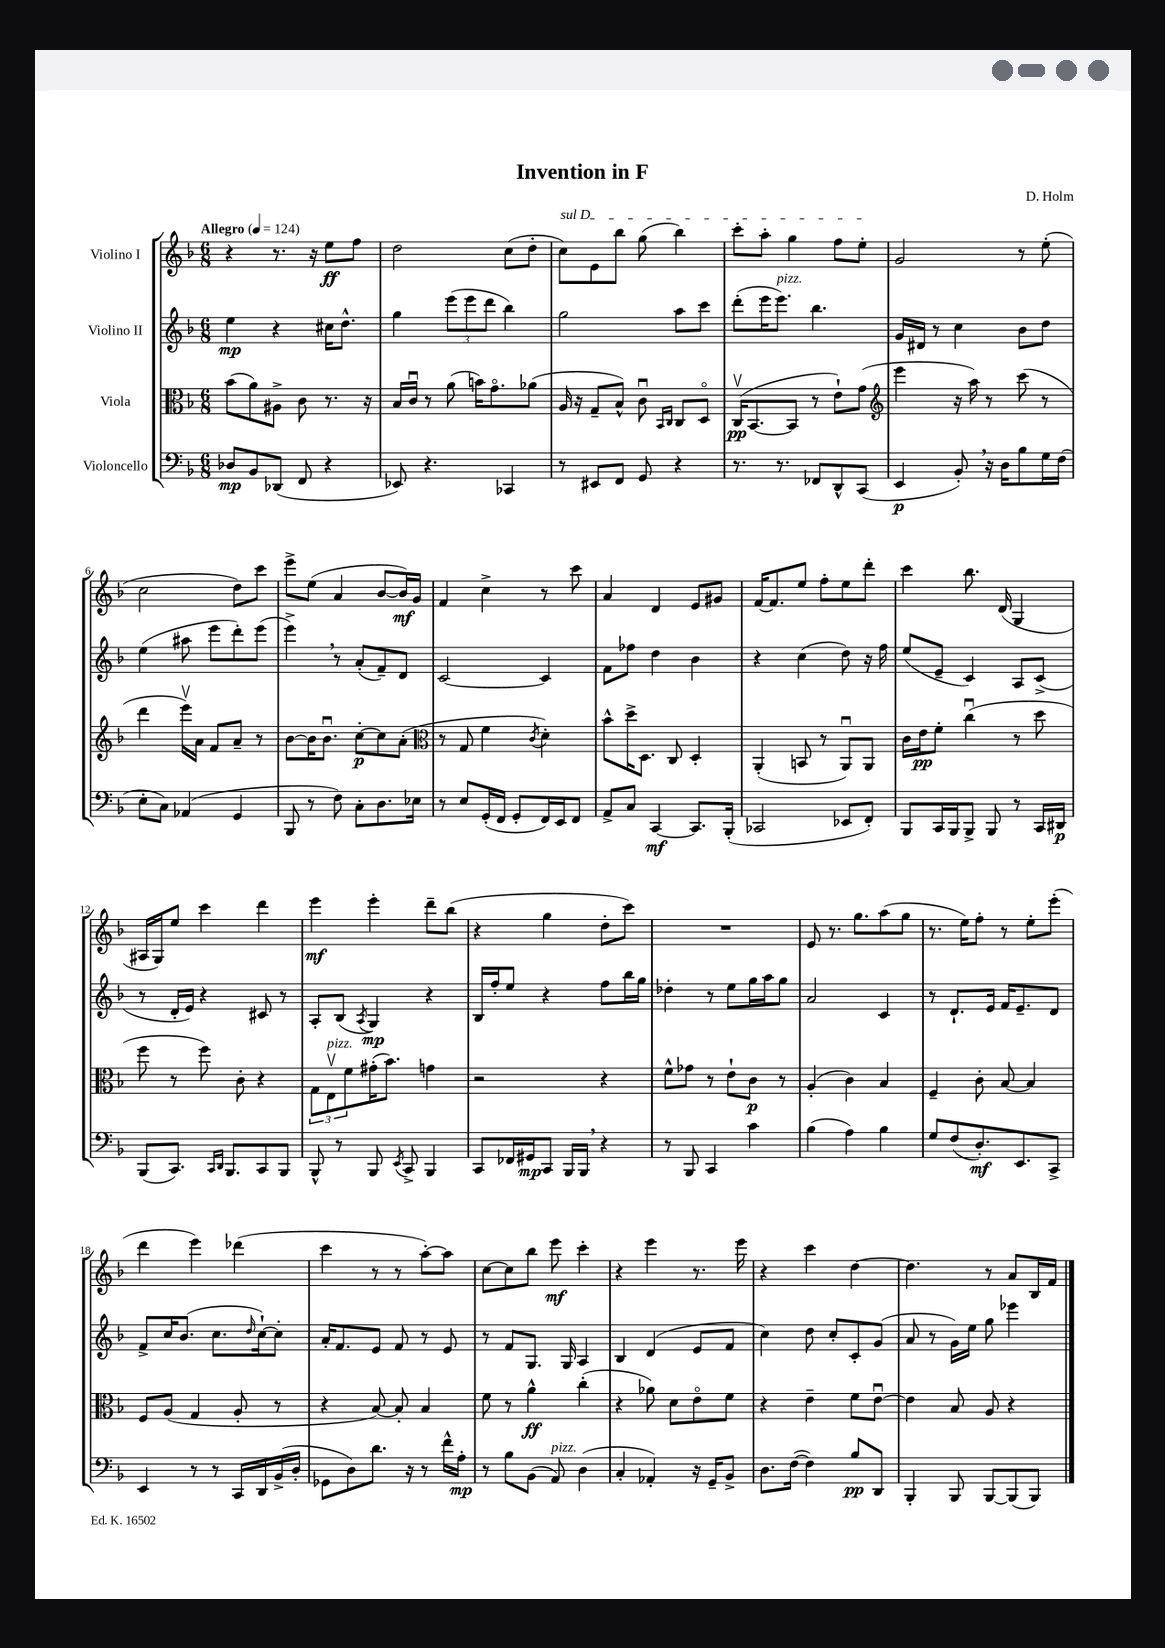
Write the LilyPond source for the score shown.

\header { title = "Invention in F" composer = "D. Holm" }
<<
\new StaffGroup <<
\new Staff = "s0" \with { instrumentName = "Violino I" } {
    \clef treble \key f \major \numericTimeSignature \time 6/8 \tempo "Allegro" 4 = 124
    r4 r8. r16 e''8\ff f''8 |
    d''2 c''8( d''8-. |
    \once \override TextSpanner.bound-details.left.text = \markup { \italic "sul D" } c''8\startTextSpan) e'8 bes''8 g''8( bes''4) |
    c'''8-. a''8-. g''4 f''8 e''8-.\stopTextSpan |
    g'2 r8 e''8-.( |
    c''2 d''8) c'''8 |
    e'''8-> e''8( a'4 bes'8~ bes'16\mf) g'16 |
    f'4 c''4-> r8 c'''8 |
    a'4 d'4 e'8 gis'8 |
    f'16~ f'8. e''8 f''8-. e''8 d'''8-. |
    c'''4 bes''8. d'16( g4 |
    ais16 g16) e''8 c'''4 d'''4 |
    e'''4\mf e'''4-. d'''8-- bes''8( |
    r4 g''4 d''8-. c'''8) |
    R2. |
    e'8 r8. g''8. a''8( g''8 |
    r8. e''16) f''8-. r8 e''8-. e'''8-.( |
    d'''4 e'''4) des'''4( |
    c'''4 r8 r8 a''8~-.) a''8 |
    c''8~ c''8 bes''8 e'''8\mf c'''4-. |
    r4 e'''4 r8. e'''16 |
    r4 c'''4 d''4~ |
    d''4. r8 a'8 bes16 f'16 \bar "|." |
}
\new Staff = "s1" \with { instrumentName = "Violino II" } {
    \clef treble \key f \major \numericTimeSignature \time 6/8
    e''4\mp r4 cis''16 d''8.-^ |
    g''4 \tuplet 3/2 { e'''8( e'''8 d'''8 } bes''4) |
    g''2 a''8 c'''8 |
    d'''8-.( e'''16 e'''8.^\markup { \italic "pizz." }) bes''4. |
    g'16 dis'16 r8 c''4 bes'8 d''8 |
    e''4( ais''8 e'''8 d'''8-.) e'''8( |
    e'''4->) \breathe r8 a'8-.( f'8--) d'8 |
    c'2~ c'4 |
    f'8 fes''8 d''4 bes'4 |
    r4 c''4( d''8) r16 f''16 |
    e''8( e'8-- c'4) a8 c'8->( |
    r8 d'16-. e'16) r4 cis'8 r8 |
    a8-. bes8( \acciaccatura { a8 } g4\mp) r4 |
    bes16 f''16-. e''8 r4 f''8 bes''16 g''16 |
    des''4-. r8 e''8 g''16 a''16 g''8 |
    a'2 c'4 |
    r8 d'8.-! e'16 f'16 e'8.-- d'8 |
    f'8-> c''16 bes'8.( c''8. \grace { d''16 } c''16~-!) c''8-. |
    a'16-. f'8. e'8 f'8 r8 e'8 |
    r8 f'8 g8. g16 a4 |
    bes4 d'4( e'8 f'8 |
    c''4) d''8 c''8-. c'8-. g'8( |
    a'8 r8 g'16) e''16 g''8 ees'''4 \bar "|." |
}
\new Staff = "s2" \with { instrumentName = "Viola" } {
    \clef alto \key f \major \numericTimeSignature \time 6/8
    bes'8( a'8) ais8-> c'8 r8. r16 |
    bes16 c'16\downbow r8 a'8( b'16) g'8.\flageolet aes'8( |
    a16 r16 g8-- bes8-^) c'8\downbow \grace { bes,16 c16 } c8 d8\flageolet |
    c16\upbow\pp( bes,8.~ bes,8 r8 e'8-!) g'8( |
    \clef treble e'''4 r16 a''16) r8 c'''8( r8 |
    d'''4 e'''16\upbow) a'16 f'8 a'8-- r8 |
    bes'8~ bes'16 bes'8.\downbow c''8~-.\p c''8 a'8-.( |
    \clef alto r8 g8 f'4 \acciaccatura { c'8 } d'4-.) |
    bes'8-^ d''16-> d8. c8 d4-. |
    a,4-.( b,8 r8 a,8\downbow) a,8 |
    c'16 e'16\pp f'8-. c''4\downbow( r8 d''8 |
    f''8 r8 f''8) c'8-. r4 |
    \tuplet 3/2 { g8 e8\upbow^\markup { \italic "pizz." } f'8 } gis'16-.( bes'8.) g'4 |
    r2 r4 |
    f'8-^ ges'8 r8 e'8-! c'8\p r8 |
    a4-.( c'4) bes4 |
    f4-- c'8-. bes8~ bes4 |
    f8 a8( g4 a8-. r8 |
    r4 bes8~) bes8-. bes4 |
    f'8 r8 a'4-^\ff c''4-.( |
    r4 aes'8) d'8 e'8\flageolet f'8 |
    r4 e'4-- f'8 e'8~\downbow |
    e'4 bes8 a8 r4 \bar "|." |
}
\new Staff = "s3" \with { instrumentName = "Violoncello" } {
    \clef bass \key f \major \numericTimeSignature \time 6/8
    des8\mp bes,8 des,8( f,8 r4 |
    ees,8) r4. ces,4 |
    r8 eis,8 f,8 g,8 r4 |
    r8. r8. fes,8 d,8-^ c,8( |
    e,4\p bes,8-.) \breathe r16 d16 bes8 g16 f16( |
    e8-. c8) aes,4( g,4 |
    bes,,8 r8 f8) c8-. d8. ees16 |
    r8 e8 g,16-.( f,16 g,8-. f,16) e,16 f,8 |
    a,8-> c8 c,4~\mf c,8. bes,,16-.( |
    ces,2 ees,8 f,8-.) |
    bes,,8 c,16 bes,,16 bes,,8-> bes,,8 r8 c,16 dis,16\p |
    bes,,8( c,8.) \grace { c,16 d,16 } bes,,8. c,8 bes,,8 |
    bes,,8-^ r8 bes,,8 \acciaccatura { e,8 } c,8-> bes,,4 |
    c,8 fes,16 gis,16\mp c,8 bes,,16 bes,,16 \breathe r4 |
    r8 bes,,8 c,4 c'4 |
    bes4( a4) bes4 |
    g8 f8( d8.-.\mf) e,8. c,8-> |
    e,4 r8 r8 c,16 d,16 bes,16->( d16-. |
    ges,8 d8) d'8. r16 r8 f'16-^ a16-.\mp |
    r8 bes8 bes,8( a,8^\markup { \italic "pizz." }) d4( |
    c4-. aes,4-.) r16 g,16-- bes,8-> |
    d8. f16~( f4) bes8\pp d,8 |
    bes,,4-. bes,,8 bes,,8~ bes,,8( bes,,8) \bar "|." |
}
>>
>>
